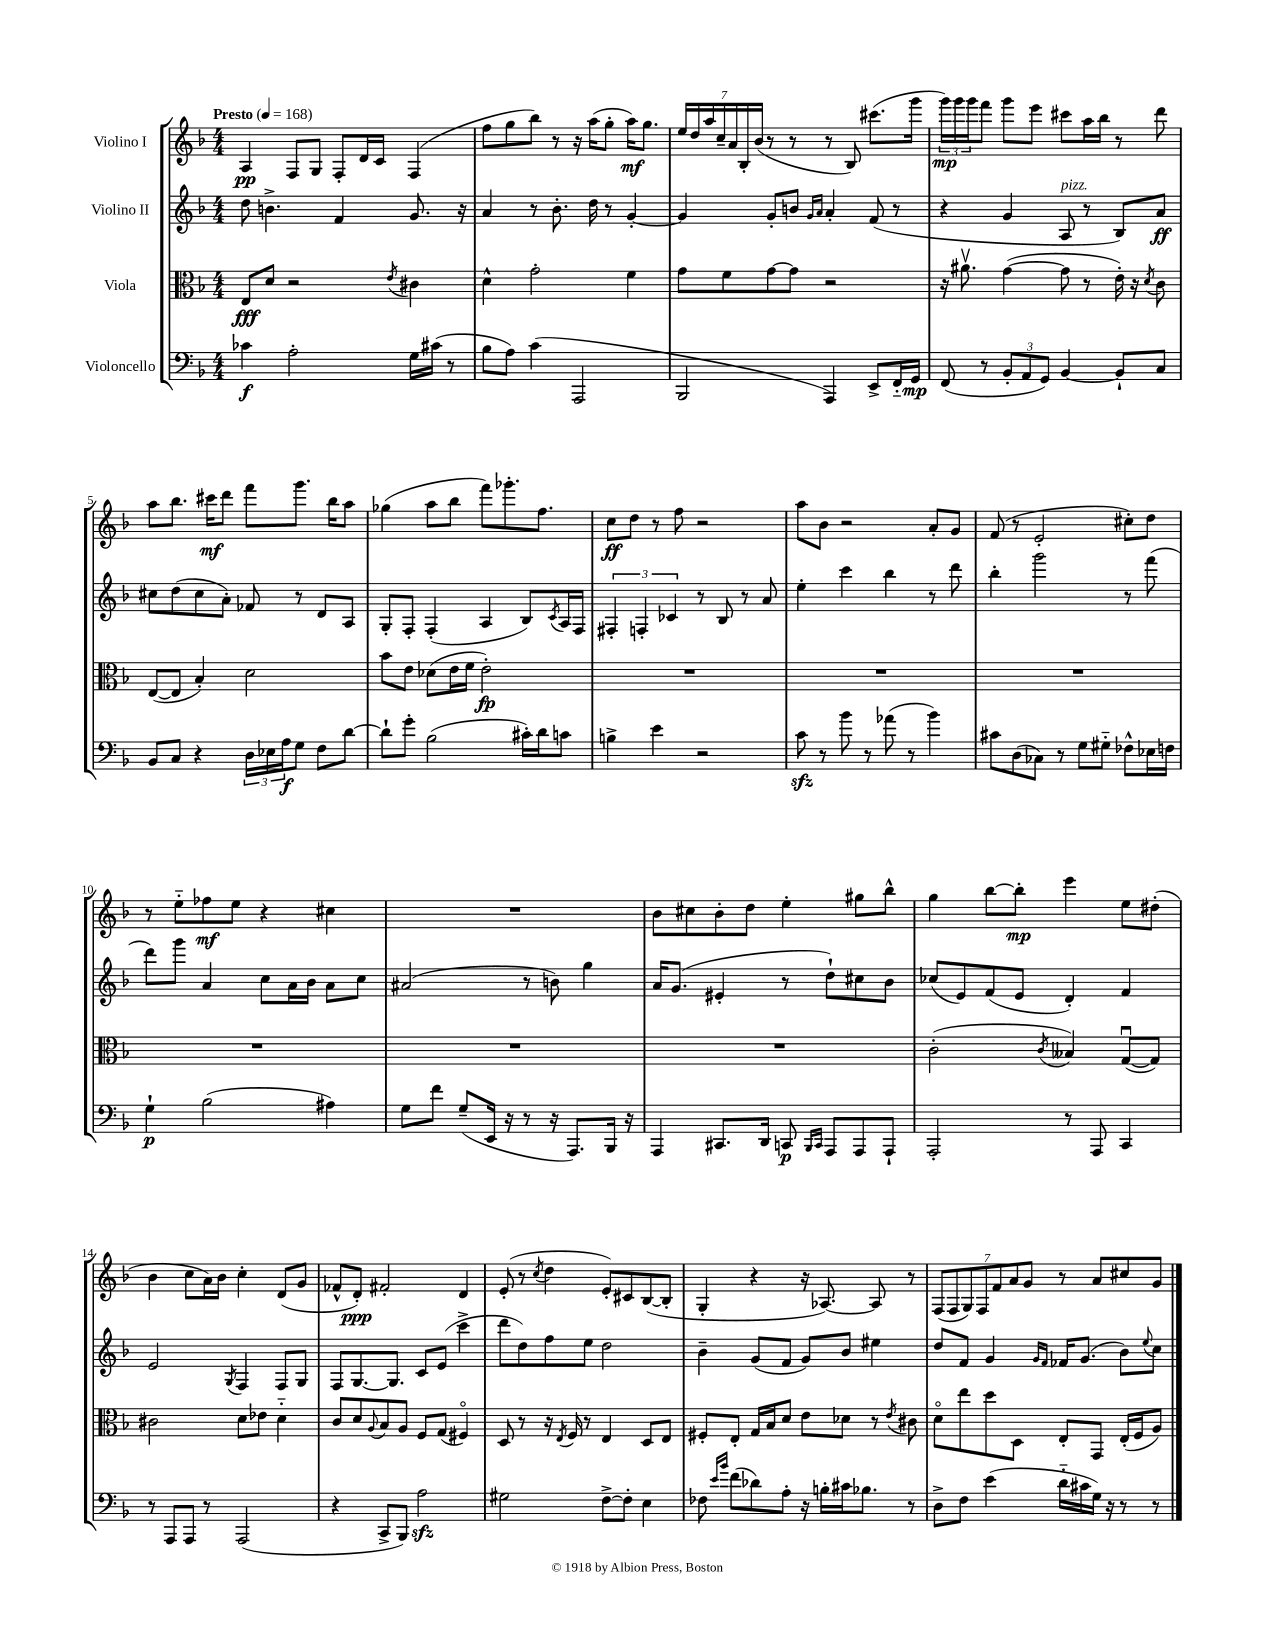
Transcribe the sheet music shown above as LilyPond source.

<<
\new StaffGroup <<
\new Staff = "s0" \with { instrumentName = "Violino I" } {
    \clef treble \key f \major \numericTimeSignature \time 4/4 \tempo "Presto" 4 = 168
    a4\pp f8 g8 f8-. d'16 c'16 f4( |
    f''8 g''8 bes''8) r8 r16 a''16( g''8-. a''16\mf) g''8. |
    \tuplet 7/4 { e''16 d''16 a''16 c''16-- a'16 bes16-. bes'16( } r8 r8 r8 bes8) cis'''8.( g'''16 |
    \tuplet 3/2 { g'''16\mp) g'''16 g'''16 } f'''8 g'''8 e'''8 cis'''8 a''16 bes''16 r8 d'''8 |
    a''8 bes''8. cis'''16\mf d'''8 f'''8 g'''8. bes''16 a''8 |
    ges''4( a''8 bes''8 f'''8) ges'''8.-. f''8. |
    c''8\ff d''8 r8 f''8 r2 |
    a''8 bes'8 r2 a'8-. g'8 |
    f'8( r8 e'2-. cis''8-.) d''8 |
    r8 e''8-_ fes''8\mf e''8 r4 cis''4 |
    R1 |
    bes'8 cis''8 bes'8-. d''8 e''4-. gis''8 bes''8-^ |
    g''4 bes''8~ bes''8-.\mp e'''4 e''8 dis''8-.( |
    bes'4 c''8 a'16) bes'16 c''4-. d'8( g'8 |
    fes'8-^ d'8-.\ppp) fis'2-. d'4 |
    e'8-.( r8 \acciaccatura { c''8 } d''4 e'8-.) cis'8 bes8~( bes8-. |
    g4-. r4 r16 aes8.~) aes8 r8 |
    \tuplet 7/4 { f8( f8 g8) f8 f'8 a'8 g'8 } r8 a'8 cis''8 g'8 \bar "|." |
}
\new Staff = "s1" \with { instrumentName = "Violino II" } {
    \clef treble \key f \major \numericTimeSignature \time 4/4
    d''8 b'4.-> f'4 g'8. r16 |
    a'4 r8 bes'8.-. d''16 r8 g'4~-. |
    g'4 g'8-. b'8 \grace { g'16 a'16 } a'4-. f'8( r8 |
    r4 g'4 a8^\markup { \italic "pizz." } r8 bes8) a'8\ff |
    cis''8 d''8( cis''8 a'8-.) fes'8 r8 d'8 a8 |
    g8-. f8-. f4-.( a4 bes8) \acciaccatura { c'8 } a16 f16 |
    \tuplet 3/2 { fis4-. f4-. ces'4 } r8 bes8 r8 a'8 |
    e''4-. c'''4 bes''4 r8 d'''8 |
    bes''4-. g'''2 r8 f'''8( |
    d'''8) g'''8 a'4 c''8 a'16 bes'16 a'8 c''8 |
    ais'2( r8 b'8) g''4 |
    a'16 g'8.( eis'4-. r8 d''8-!) cis''8 bes'8 |
    ces''8( e'8) f'8( e'8 d'4-.) f'4 |
    e'2 \acciaccatura { g8 } f4 f8 g8 |
    f8 g8.~ g8. c'8 e'8( c'''4-> |
    d'''8 d''8) f''8 e''8 d''2 |
    bes'4-- g'8( f'8 g'8) bes'8 eis''4 |
    d''8 f'8 g'4 \grace { g'16 f'16 } fes'16 g'8.( bes'8) \appoggiatura { e''8 } c''8 \bar "|." |
}
\new Staff = "s2" \with { instrumentName = "Viola" } {
    \clef alto \key f \major \numericTimeSignature \time 4/4
    e8\fff d'8 r2 \acciaccatura { e'8 } cis'4 |
    d'4-^ g'2-. f'4 |
    g'8 f'8 g'8~ g'8 r2 |
    r16 ais'8.\upbow g'4~( g'8 r8 e'16-.) r16 \acciaccatura { d'8 } c'8 |
    e8~( e8 bes4-.) d'2 |
    bes'8 e'8 des'8( e'16 f'16 e'2-.\fp) |
    R1 |
    R1 |
    R1 |
    R1 |
    R1 |
    R1 |
    c'2-.( \acciaccatura { c'8 } beses4) g8~\downbow( g8) |
    cis'2 d'8 ees'8 d'4-_ |
    c'8 d'8 \appoggiatura { a8 } bes8 a8 f8 g8( fis4\flageolet) |
    d8 r8 r16 \acciaccatura { e8 } f16 r8 e4 d8 e8 |
    fis8-. e8-. g16 bes16 d'8 e'8 des'8 r8 \acciaccatura { e'8 } cis'8 |
    d'8\flageolet e''8 d''8 d8 e8-. g,8 e16-.( f16 a8) \bar "|." |
}
\new Staff = "s3" \with { instrumentName = "Violoncello" } {
    \clef bass \key f \major \numericTimeSignature \time 4/4
    ces'4\f a2-. g16 cis'16( r8 |
    bes8 a8) c'4( a,,2 |
    bes,,2 a,,4) e,8-> f,16-_ g,16\mp |
    f,8( r8 \tuplet 3/2 { bes,8-. a,8 g,8) } bes,4~ bes,8-! c8 |
    bes,8 c8 r4 \tuplet 3/2 { d16 ees16 a16\f } g8 f8 d'8~ |
    d'8-! g'8-. bes2( cis'16-.) d'16 c'8 |
    b4-> e'4 r2 |
    c'8\sfz r8 bes'8 r8 aes'8( r8 bes'4) |
    cis'8 d8( ces8) r8 g8 gis8-_ fes8-^ ees16 f16 |
    g4-!\p bes2( ais4) |
    g8 f'8 g8--( e,16 r16 r8 r16 a,,8.) bes,,16 r16 |
    a,,4 cis,8. d,16 c,8\p \grace { bes,,16 c,16 } a,,8 a,,8 a,,8-! |
    a,,2-. r8 a,,8 c,4 |
    r8 a,,8 a,,8 r8 a,,2( |
    r4 c,8-> bes,,8) a2\sfz |
    gis2 f8~-> f8-. e4 |
    fes8 \grace { e'16 bes'16 } f'8( des'8) a8-. r16 b16-. cis'16 bes8. r8 |
    d8-> f8 e'4( d'16-_ cis'16 g16) r16 r8 r8 \bar "|." |
}
>>
>>
